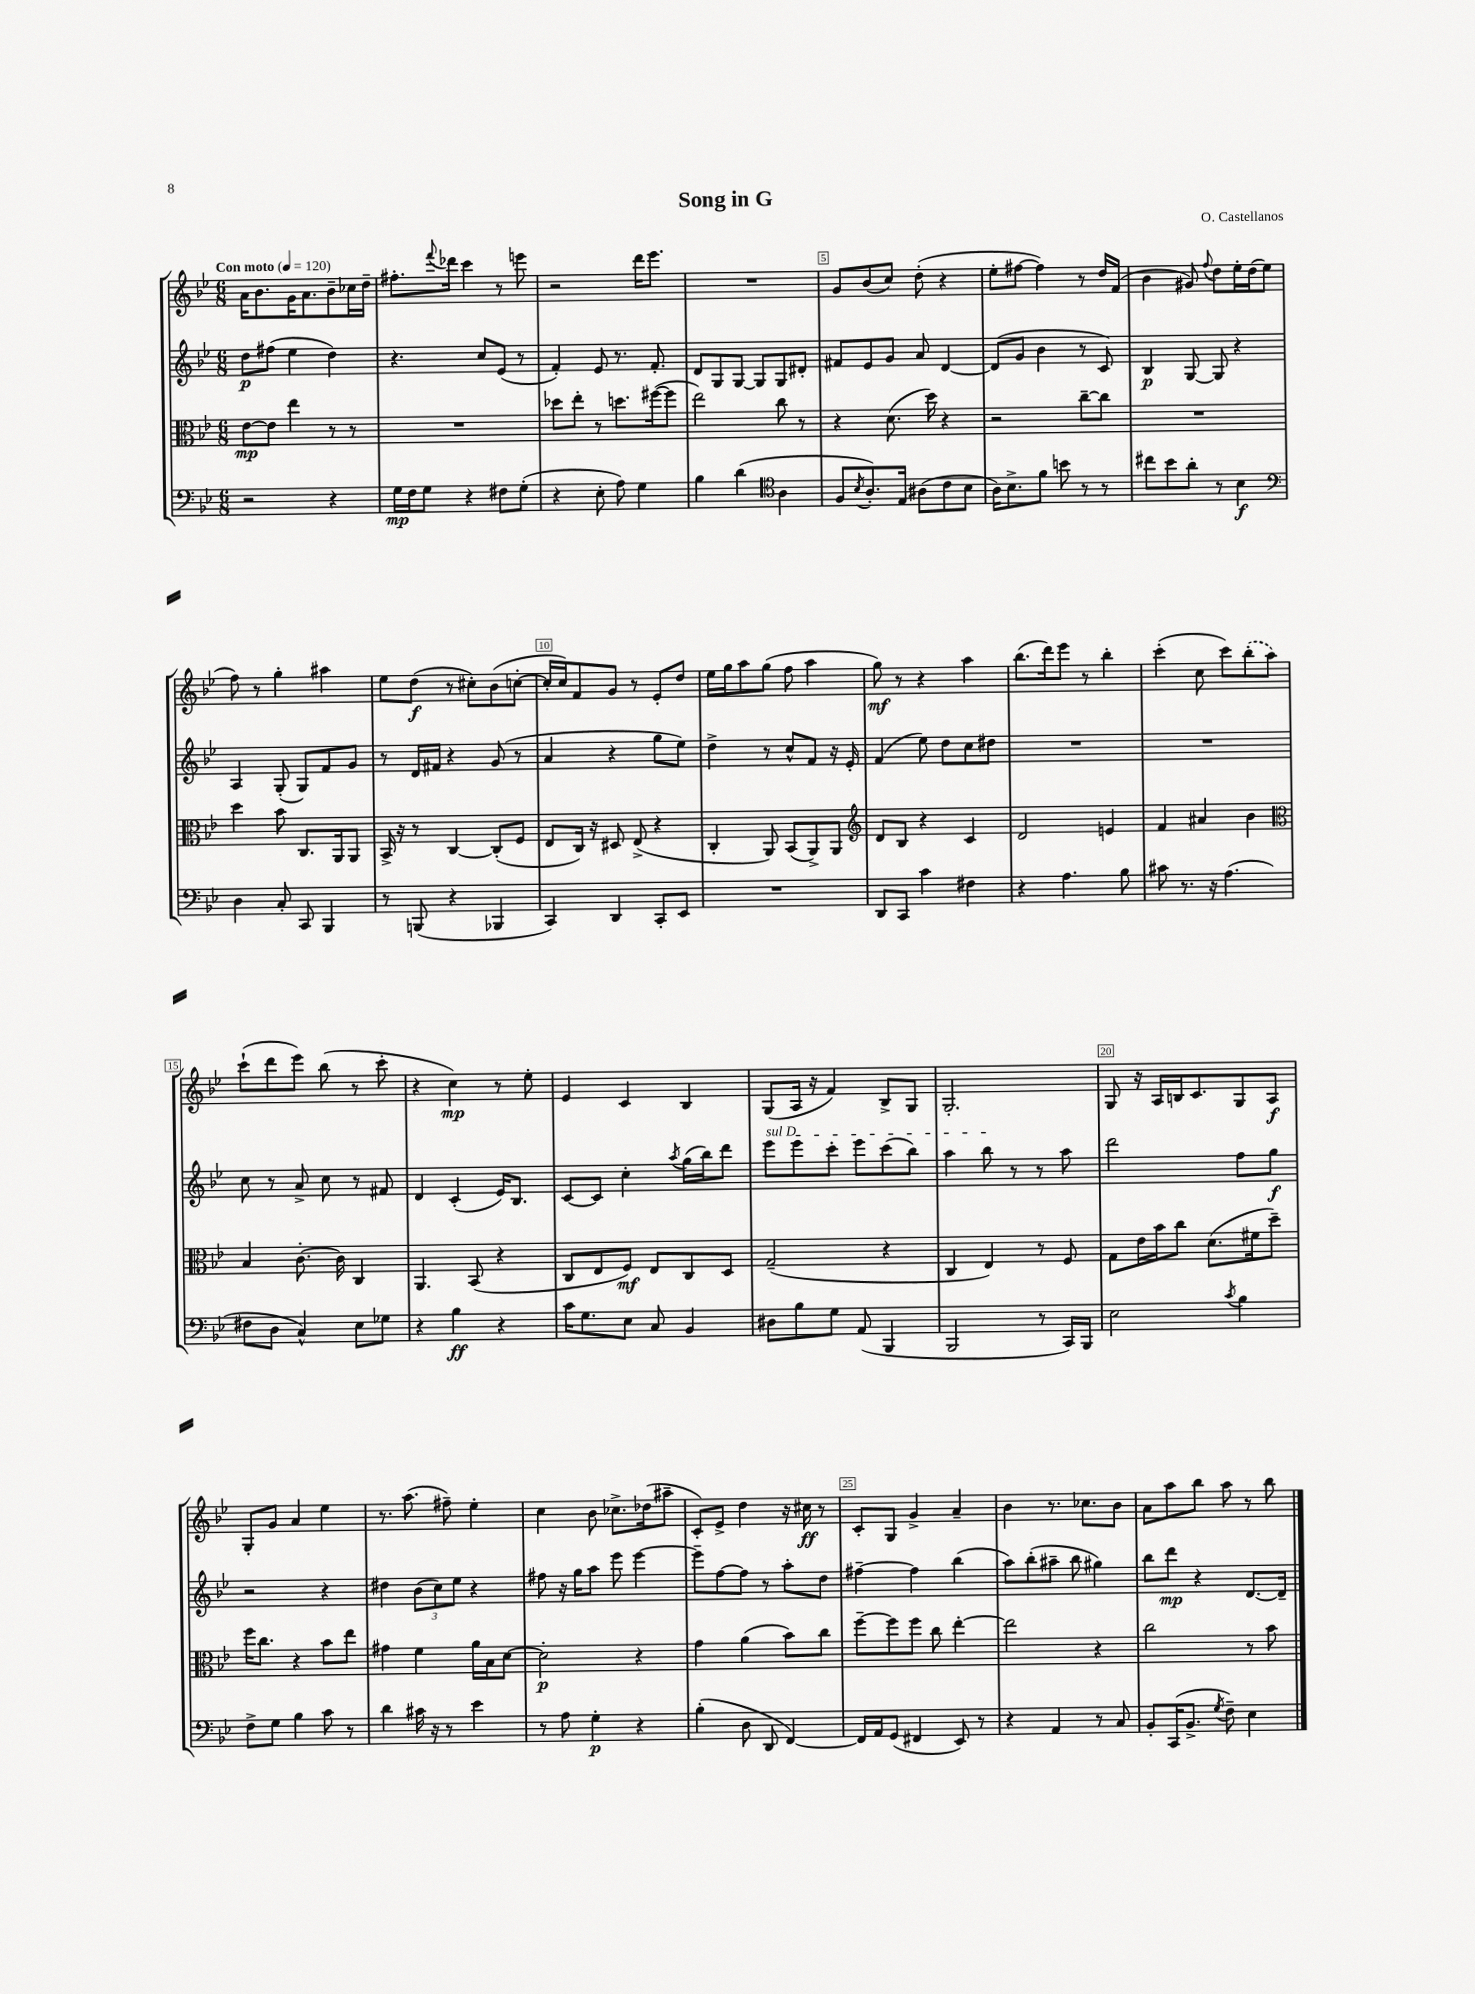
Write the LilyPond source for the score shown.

\header { title = "Song in G" composer = "O. Castellanos" }
<<
\new StaffGroup <<
\new Staff = "s0" {
    \clef treble \key bes \major \numericTimeSignature \time 6/8 \tempo "Con moto" 4 = 120
    a'16 bes'8. g'16 a'8. bes'8-- ces''16 d''16-- |
    fis''8.-. \appoggiatura { f'''8 } des'''16 c'''4 r8 e'''8 |
    r2 d'''16 ees'''8. |
    R2. |
    g'8 bes'8( c''8) d''8-.( r4 |
    ees''8-. fis''8~ fis''4) r8 d''16 f'16( |
    bes'4 gis'8) \appoggiatura { f''8 } d''8 ees''16-. d''16( ees''8 |
    f''8) r8 g''4-. ais''4 |
    ees''8 d''8\f( r8 cis''8-.) bes'8( c''8~-. |
    c''16-. c''16) f'8 g'8 r8 ees'8-. d''8 |
    ees''16 g''16 a''8 g''8( f''8 a''4 |
    g''8\mf) r8 r4 a''4 |
    bes''8.( d'''16) ees'''8 r8 bes''4-. |
    c'''4-.( c''8 c'''8) \once \slurDashed bes''8-.( a''8) |
    c'''8-!( d'''8 ees'''8) bes''8( r8 c'''8-. |
    r4 c''4\mp) r8 ees''8-. |
    ees'4 c'4 bes4 |
    g8( a16 r16 f'4) bes8-> g8 |
    g2.-. |
    g8 r16 a16 b16 c'8. g8 a8\f |
    g8-. g'8 a'4 ees''4 |
    r8. a''8.( fis''8--) ees''4-. |
    c''4 bes'8 ces''8.-> des''16( ais''8-- |
    c'8-.) ees'8-> d''4 r16 cis''16\ff r8 |
    c'8-. g8 g'4-> a'4-- |
    bes'4 r8. ces''8. bes'8 |
    a'8 a''8 bes''8 a''8 r8 bes''8 \bar "|." |
}
\new Staff = "s1" {
    \clef treble \key bes \major \numericTimeSignature \time 6/8
    d''8\p fis''8( ees''4 d''4) |
    r4. c''8 ees'8( r8 |
    f'4-.) ees'8 r8. f'8.-. |
    d'8 g8 g8~ g8 g8 dis'8-. |
    fis'8 ees'8 g'8 a'8 d'4~ |
    d'8( g'8 bes'4 r8 c'8) |
    bes4\p g8~ g8 r4 |
    a4 g8-.( g8) f'8 g'8 |
    r8 d'16 fis'16 r4 g'8( r8 |
    a'4 r4 g''8 ees''8) |
    d''4-> r8 c''8-^ f'8 r16 ees'16-. |
    f'4( ees''8) d''8 c''8 dis''8 |
    R2. |
    R2. |
    c''8 r8 a'8-> c''8 r8 fis'8 |
    d'4 c'4-.( ees'16) bes8. |
    c'8~ c'8 c''4-. \acciaccatura { a''8 } g''16( bes''16) d'''8 |
    \once \override TextSpanner.bound-details.left.text = \markup { \italic "sul D" } ees'''8\startTextSpan ees'''8 c'''8-. ees'''8 c'''8( bes''8) |
    a''4 bes''8\stopTextSpan r8 r8 a''8 |
    d'''2 f''8 g''8\f |
    r2 r4 |
    dis''4 \tuplet 3/2 { bes'8( c''8) ees''8 } r4 |
    fis''8 r16 g''16 a''8 ees'''8 ees'''4~ |
    ees'''8-- f''8~ f''8 r8 a''8-. d''8 |
    fis''4~-- fis''4 bes''4( |
    a''8) bes''8-.( ais''8-- bes''8 gis''4) |
    bes''8 d'''8\mp r4 d'8.~ d'16-- \bar "|." |
}
\new Staff = "s2" {
    \clef alto \key bes \major \numericTimeSignature \time 6/8
    ees'8~\mp ees'8 ees''4 r8 r8 |
    R2. |
    des''8 ees''8-. r8 d''8. fis''16~( fis''8 |
    ees''2) c''8 r8 |
    r4 d'8.( d''16) r4 |
    r2 c''8~-- c''8 |
    R2. |
    d''4 bes'8 c8. a,16 a,8 |
    bes,16-> r16 r8 c4~ c8-.( f8 |
    ees8 c16) r16 dis8 ees8->( r4 |
    c4-. a,8) bes,8( a,8->) a,8 |
    \clef treble d'8 bes8 r4 c'4 |
    d'2 e'4 |
    f'4 ais'4 bes'4 |
    \clef alto bes4 c'8.~-. c'16 c4 |
    a,4. bes,8( r4 |
    c8 ees8 f8\mf) ees8 c8 d8 |
    g2--( r4 |
    c4 ees4) r8 f8 |
    g8 ees'16 bes'16 c''8 d'8.( fis'16 d''8--) |
    f''16 c''8. r4 bes'8 ees''8 |
    gis'4 f'4 a'16 bes16 d'8~ |
    d'2-.\p r4 |
    g'4 a'4( bes'8) c''8 |
    f''8~-- f''8 f''8 c''8 ees''4~-. |
    ees''2 r4 |
    c''2 r8 bes'8 \bar "|." |
}
\new Staff = "s3" {
    \clef bass \key bes \major \numericTimeSignature \time 6/8
    r2 r4 |
    g16\mp f16 g8 r4 fis8 g8-.( |
    r4 ees8-. a8) g4 |
    bes4 d'4( \clef tenor a4 |
    f8 \acciaccatura { bes8 } a8.-.) ees16 ais8( c'8 bes8 |
    a16) bes8.-> f'8 b'8 r8 r8 |
    cis''8 bes'8 a'8-. r8 bes4\f |
    \clef bass d4 c8-. c,8 bes,,4 |
    r8 b,,8( r4 bes,,4 |
    c,4) d,4 c,8-. ees,8 |
    R2. |
    d,8 c,8 c'4 fis4 |
    r4 a4. bes8 |
    cis'8 r8. r16 a4.( |
    fis8 d8 c4-^) ees8 ges8 |
    r4 bes4\ff r4 |
    c'16 g8. ees8 c8 bes,4 |
    dis8 bes8 g8 a,8( bes,,4 |
    bes,,2 r8 c,16) bes,,16 |
    ees2 \acciaccatura { c'8 } bes4 |
    f8-> g8 bes4 c'8 r8 |
    d'4 cis'16 r16 r8 ees'4 |
    r8 a8 g4-.\p r4 |
    bes4-.( d8 d,8 f,4~) |
    f,16 a,16 g,8( fis,4 ees,8) r8 |
    r4 a,4 r8 c8 |
    bes,8-. c,16( bes,8.-> \acciaccatura { g8 } f8--) ees4 \bar "|." |
}
>>
>>
\layout { \context { \Score \override BarNumber.break-visibility = ##(#f #t #t) barNumberVisibility = #(every-nth-bar-number-visible 5) \override BarNumber.stencil = #(make-stencil-boxer 0.1 0.3 ly:text-interface::print) } }
